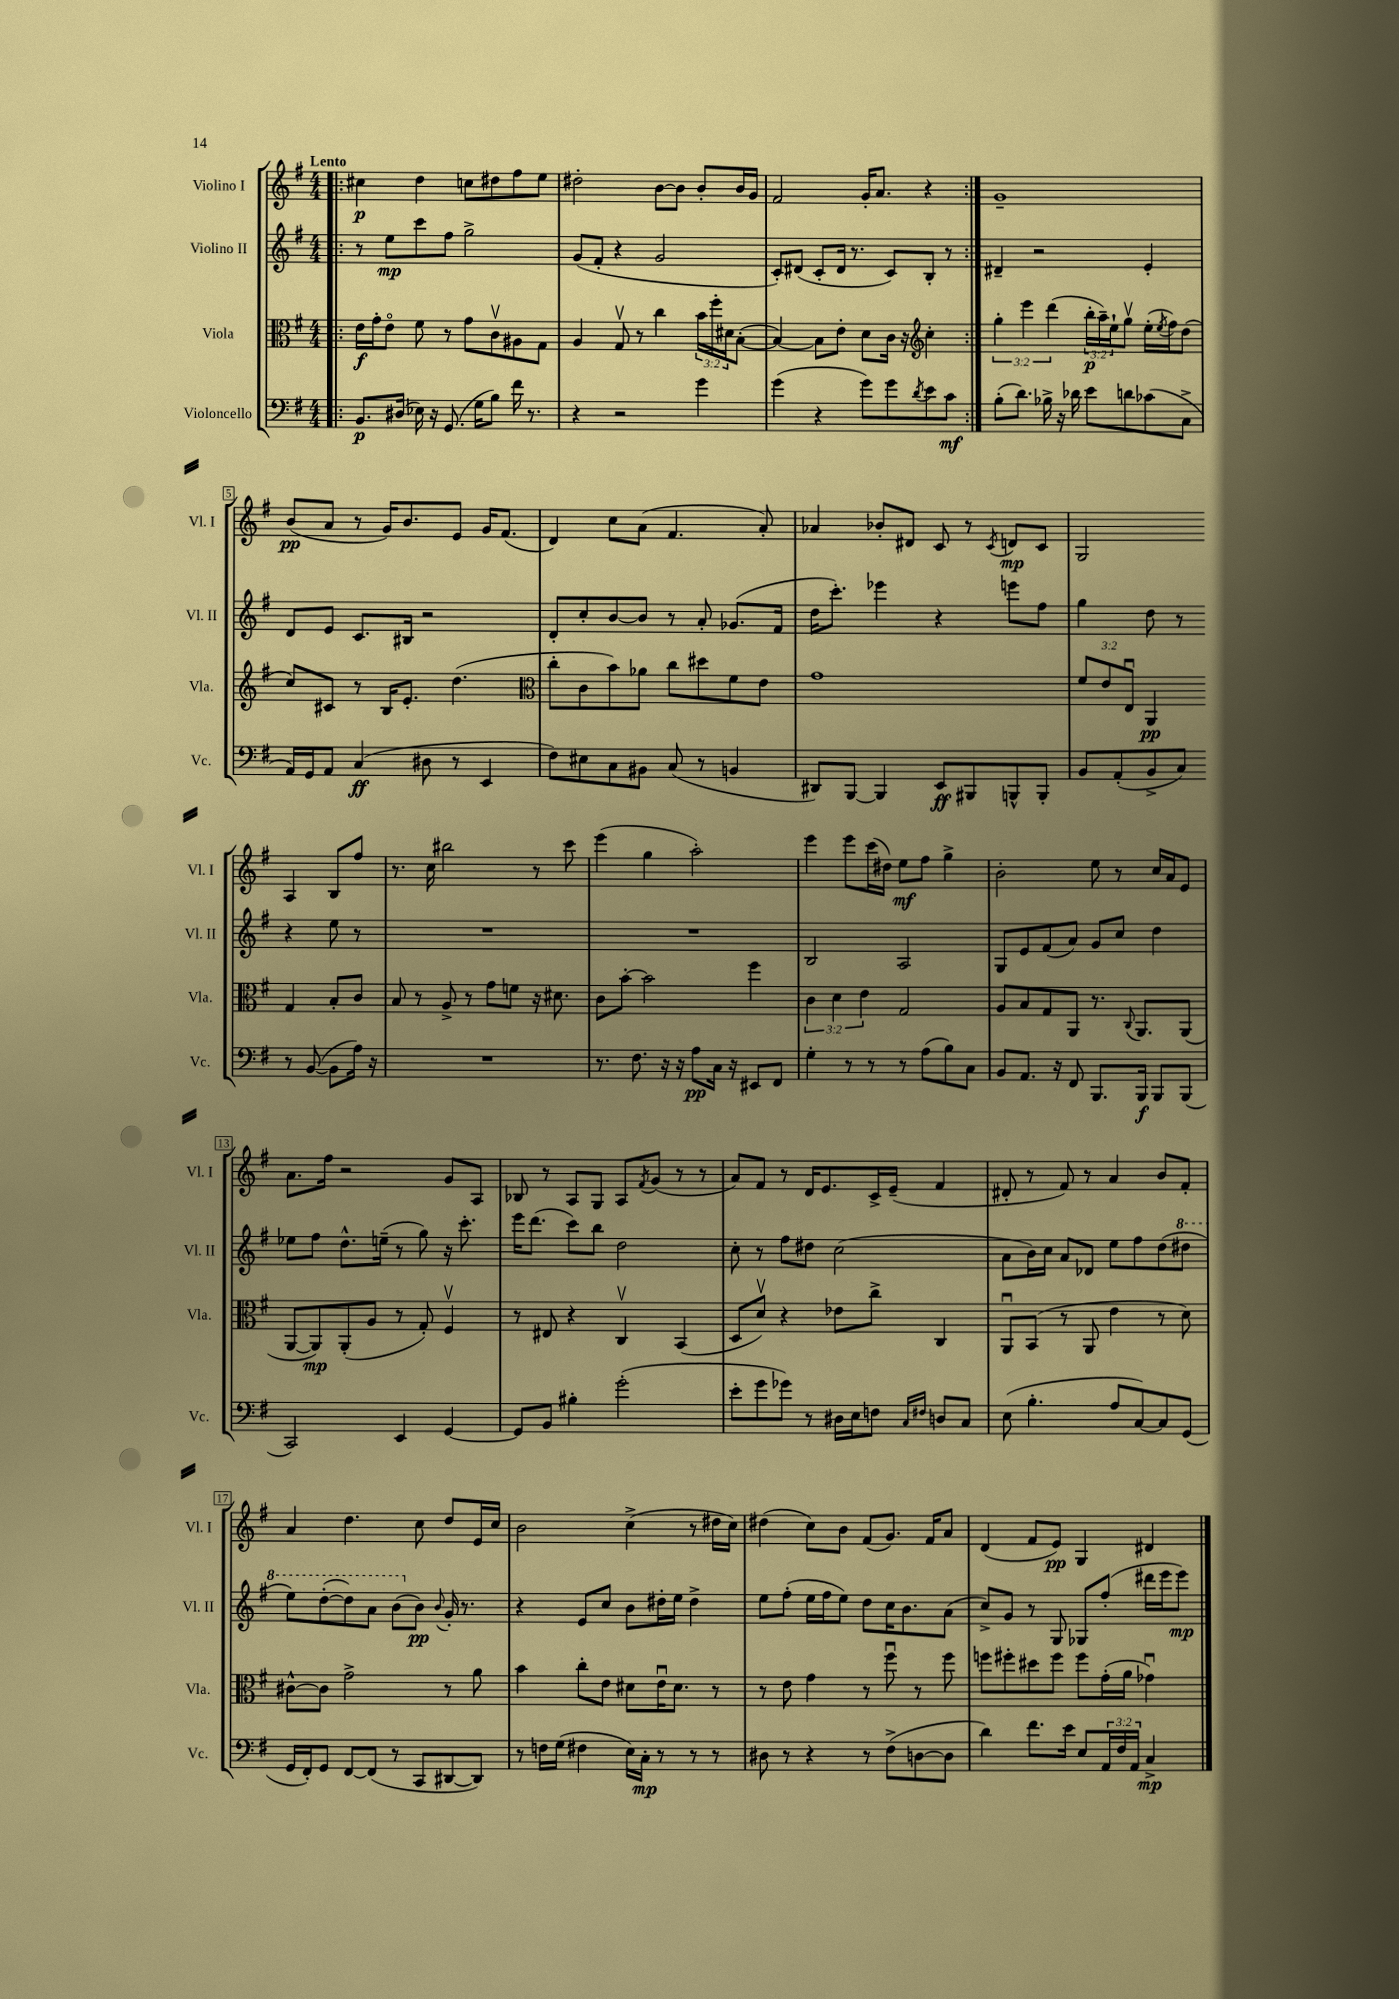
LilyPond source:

<<
\new StaffGroup <<
\new Staff = "s0" \with { instrumentName = "Violino I" shortInstrumentName = "Vl. I" } {
    \clef treble \key g \major \numericTimeSignature \time 4/4 \tempo "Lento"
    \repeat volta 2 { \bar ".|:" cis''4\p d''4 c''8 dis''8 fis''8 e''8 |
    dis''2-. b'8~ b'8 b'8-. b'16 g'16 |
    fis'2 g'16-. a'8. r4 | }
    g'1-- |
    b'8\pp( a'8 r8 g'16) b'8. e'8 g'16 fis'8.( |
    d'4) c''8 a'8( fis'4. a'8-.) |
    aes'4 bes'8-. dis'8 c'8 r8 \acciaccatura { c'8 } d'8\mp c'8 |
    g2 a4 b8 fis''8 |
    r8. c''16 bis''2 r8 c'''8 |
    e'''4( g''4 a''2-.) |
    e'''4 e'''8 c'''16( dis''16) e''8\mf fis''8 g''4-> |
    b'2-. e''8 r8 c''16 a'16 e'8 |
    a'8. fis''16 r2 g'8 a8 |
    bes8 r8 a8 g8 a8 \acciaccatura { fis'8 } g'8( r8 r8 |
    a'8) fis'8 r8 d'16 e'8. c'16-> e'16--( fis'4 |
    dis'8-. r8 fis'8) r8 a'4 b'8 fis'8-. |
    a'4 d''4. c''8 d''8 e'16 c''16 |
    b'2 c''4->( r8 dis''16 c''16) |
    dis''4( c''8) b'8 fis'8( g'8.) fis'16 a'8 |
    d'4( fis'8 e'8\pp) g4 dis'4 \bar "|." |
}
\new Staff = "s1" \with { instrumentName = "Violino II" shortInstrumentName = "Vl. II" } {
    \clef treble \key g \major \numericTimeSignature \time 4/4
    \repeat volta 2 { \bar ".|:" r8 e''8\mp c'''8 fis''8 g''2-> |
    g'8( fis'8-. r4 g'2 |
    c'8-.) dis'8( c'8-. dis'16 r8. c'8) b8-. r8 | }
    dis'4-- r2 e'4-. |
    d'8 e'8 c'8. bis16 r2 |
    d'8-. c''8-. b'8~ b'8 r8 a'8-. ges'8.( fis'16 |
    d''16 c'''8.-.) ees'''4 r4 e'''8 fis''8 |
    g''4 d''8 r8 r4 e''8 r8 |
    R1 |
    R1 |
    b2 a2 |
    g8 e'8 fis'8( a'8) g'8 c''8 d''4 |
    ees''8 fis''8 d''8.-^ e''16--( r8 g''8) r16 c'''8.-. |
    e'''16 d'''8.( c'''8) b''8 d''2 |
    c''8-. r8 fis''8 dis''8 c''2( |
    a'8 b'16) c''16 a'8 des'8 e''8 fis''8 d''8( \ottava #1 dis'''8 |
    e'''8) d'''8~-.( d'''8) a''8 b''8( \ottava #0 b'8\pp) \appoggiatura { b'8 } g'16-. r8. |
    r4 e'8 c''8 b'8 dis''16-. e''16 dis''4-> |
    e''8 fis''8-.( e''16 fis''16 e''8) d''8 c''16 b'8. a'8( |
    c''8->) g'8 r8 g8 ges8 fis''8-.( dis'''16 e'''16 e'''8\mp) \bar "|." |
}
\new Staff = "s2" \with { instrumentName = "Viola" shortInstrumentName = "Vla." } {
    \clef alto \key g \major \numericTimeSignature \time 4/4 \override Staff.TupletNumber.text = #tuplet-number::calc-fraction-text
    \repeat volta 2 { \bar ".|:" e'16\f g'16-. e'8\flageolet fis'8 r8 g'8 c'8\upbow ais8 g8 |
    a4 g8\upbow r8 c''4 \tuplet 3/2 { b'16 fis''16-. dis'16 } b8~-.( |
    b4~) b8 e'8-. d'8 c'16 r16 \clef treble c''4-. | }
    \tuplet 3/2 { g''4-. e'''4 d'''4( } \tuplet 3/2 { b''16-.\p a''16--) e''16-! } g''8\upbow e''16-.( \acciaccatura { e''8 } fis''16) d''8( |
    c''8) cis'8 r8 b16 e'8.-. d''4.( |
    \clef alto c''8-. c'8 b'8) aes'8 c''8 dis''8 fis'8 e'8 |
    g'1 |
    \tuplet 3/2 { fis'8 e'8 e8\downbow } a,4\pp g4 b8-. c'8 |
    b8 r8 a8-> r8 g'8 f'8 r16 dis'8. |
    c'8 b'8~-. b'2 fis''4 |
    \tuplet 3/2 { c'4 d'4 e'4 } g2 |
    a8 b8 g8 a,8 r8. \appoggiatura { c8 } a,8. a,8( |
    a,8~ a,8\mp) a,8-.( a8 r8 g8-.) fis4\upbow |
    r8 eis8 r4 c4\upbow b,4( |
    d8 d'8\upbow) r4 ees'8 c''8-> c4 |
    a,8\downbow b,8( r8 a,8 e'4 r8 d'8) |
    cis'8~-^ cis'8 g'2-> r8 a'8 |
    b'4 c''8-. e'8 dis'8 e'16\downbow dis'8. r8 |
    r8 e'8 g'4 r8 fis''8\downbow r8 fis''8 |
    f''8 fis''8-. dis''8 fis''8 fis''8 g'16-.( a'16 ges'4\downbow) \bar "|." |
}
\new Staff = "s3" \with { instrumentName = "Violoncello" shortInstrumentName = "Vc." } {
    \clef bass \key g \major \numericTimeSignature \time 4/4 \override Staff.TupletNumber.text = #tuplet-number::calc-fraction-text
    \repeat volta 2 { \bar ".|:" b,8.\p dis16( ees16) r16 g,8.( g16 b8) fis'16 r8. |
    r4 r2 g'4 |
    g'4( r4 g'8) g'8 \acciaccatura { d'8 } e'8 c'8\mf | }
    b8-.( d'8.) bes16-> r16 des'16 e'8 d'8 ces'8( c8-> |
    a,16) g,16 a,8 c4\ff( dis8 r8 e,4 |
    fis8) eis8 c8 bis,8 c8( r8 b,4 |
    dis,8) b,,8~ b,,4 e,8\ff bis,,8 b,,8-^ b,,8-. |
    b,8 a,8-.( b,8-> c8) r8 b,8~( b,8 a16) r16 |
    R1 |
    r8. fis8. r16 r16 a8\pp c16 r16 eis,8 fis,8 |
    g4-. r8 r8 r8 a8( b8) c8 |
    b,8 a,8. r16 fis,8 b,,8. b,,16\f b,,8 b,,8( |
    c,2) e,4 g,4~ |
    g,8 b,8 bis4-. g'2-.( |
    e'8-. g'8 ges'8) r8 dis16 e16 f8 \grace { c16 fis16 } d8 c8 |
    e8( b4.-. a8 c8~) c8 g,8( |
    g,16 fis,16-.) g,8 fis,8~ fis,8( r8 c,8 dis,8~ dis,8) |
    r8 f16 g16( fis4 e16) c16-.\mp r8 r8 r8 |
    dis8 r8 r4 r8 fis8->( d8~ d8 |
    d'4) fis'8. e'16 e8 \tuplet 3/2 { a,16 fis16 a,16 } c4->\mp \bar "|." |
}
>>
>>
\layout { \context { \Score \override BarNumber.stencil = #(make-stencil-boxer 0.1 0.3 ly:text-interface::print) } }
